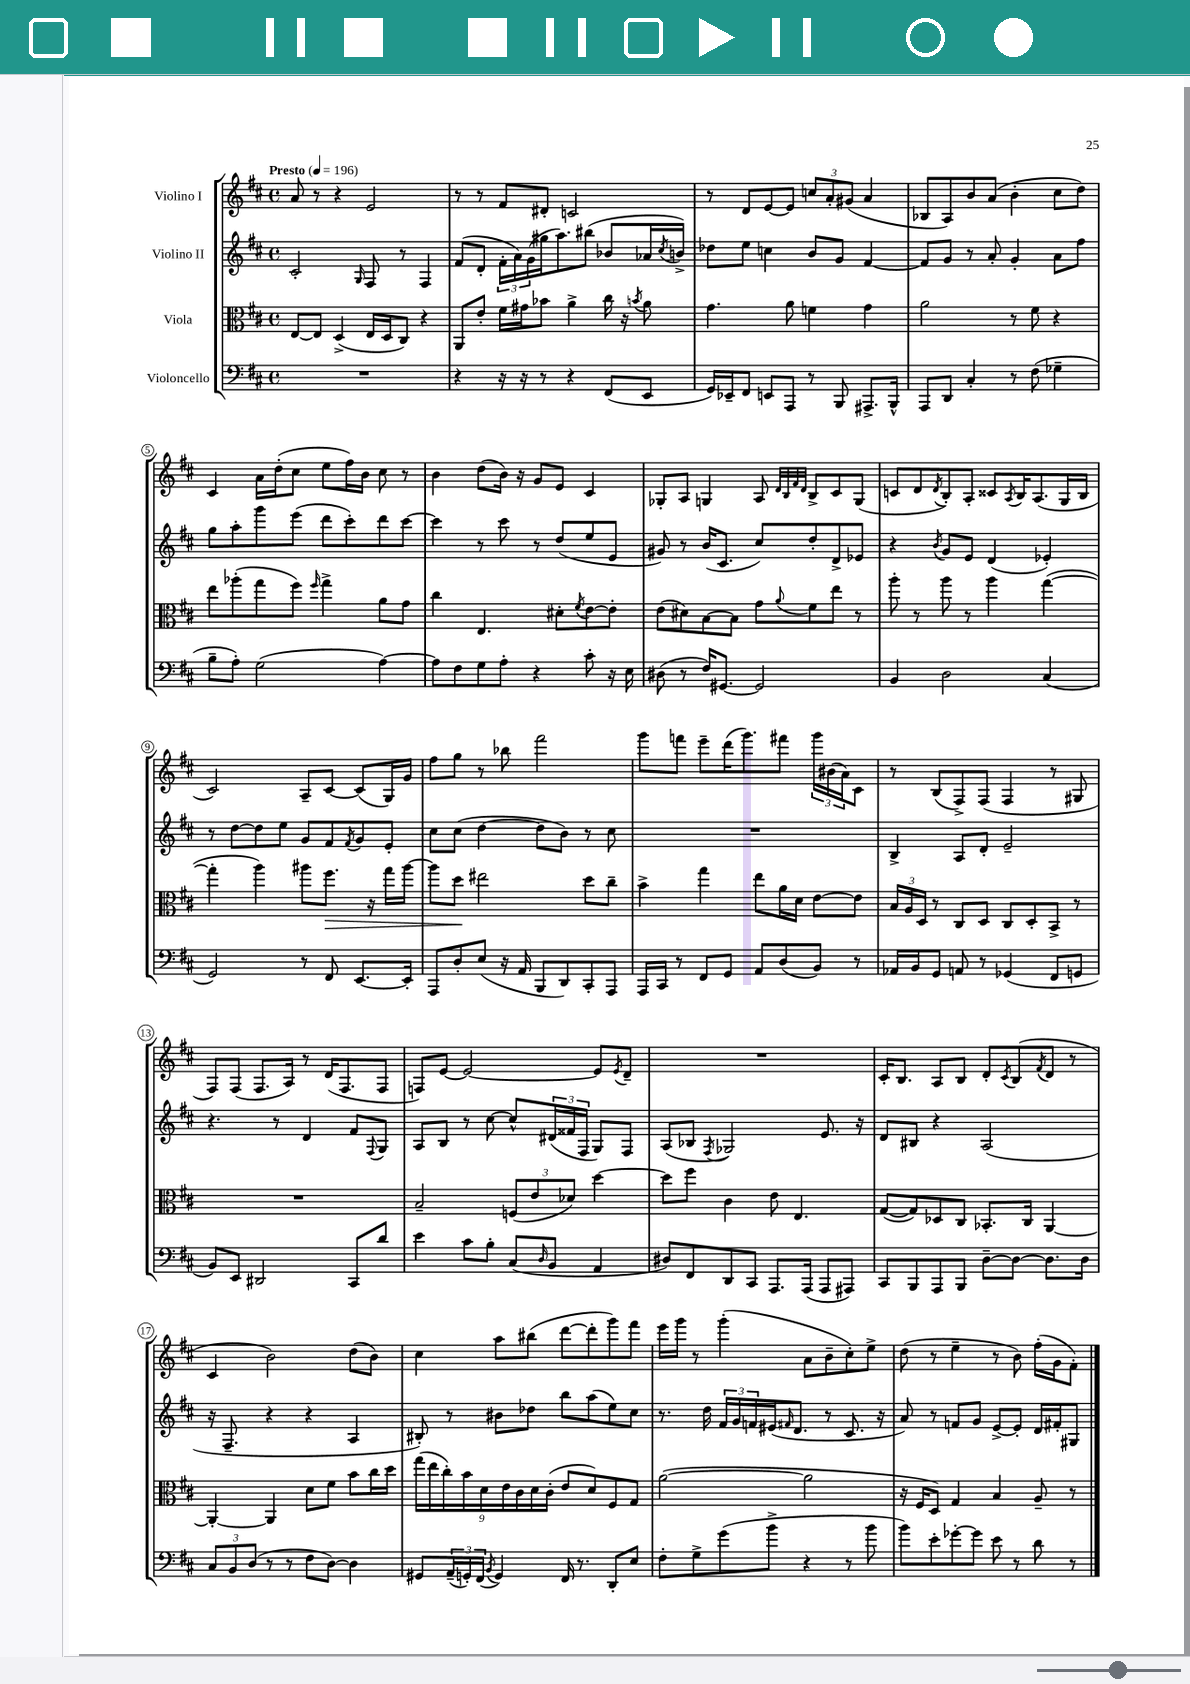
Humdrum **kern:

**kern	**kern	**dynam	**kern	**kern
*part4	*part3	*part3	*part2	*part1
*staff4	*staff3	*staff3	*staff2	*staff1
*I"Violoncello	*I"Viola	*	*I"Violino II	*I"Violino I
*clefF4	*clefC3	*	*clefG2	*clefG2
*k[f#c#]	*k[f#c#]	*	*k[f#c#]	*k[f#c#]
*M4/4	*M4/4	*	*M4/4	*M4/4
*met(c)	*met(c)	*	*met(c)	*met(c)
*MM196	*MM196	*	*MM196	*MM196
=1	=1	=1	=1	=1
!	!	!	!	!LO:TX:a:B:t=Presto
1r	[8E/L	.	2c#'/	8a/
.	8E/J]	.	.	8r
.	(4D^/	.	.	4r
.	.	.	16qqG/	.
.	16E/LL	.	8F#/	2e/
.	16D/J	.	.	.
.	8C#/J)	.	8r	.
.	4r	.	4F#/	.
=2	=2	=2	=2	=2
4r	8AA/L	.	(8f#/L	8r
.	8e'/J	.	8d'/J	8r
16r	16f#\LL	.	24f#'\LL	8f#/L
.	.	.	24a\)	.
16r	16g#X\J	.	.	.
.	.	.	(24g\	.
8r	8b-X\J	.	16gg#X\J	8d#X'/J
.	.	.	8.aa\)	.
4r	4a^\	.	.	2cn/
.	.	.	(8bb#X\J	.
(8FF#/L	16cc#\	.	8b-X/L	.
.	16r	.	.	.
.	8qbn/	.	.	.
8EE/J	8a\	.	16a-X/L	.
.	.	.	8qcc#/	.
.	.	.	16bn^/JJ)	.
=3	=3	=3	=3	=3
16GG/LL)	4.g\	.	8dd-X\L	8r
16EE-X~/J	.	.	.	.
8FF#/J	.	.	8ee\J	8d/L
8EEn/L	.	.	4ccn\	[8e/
8AAA/J	8a\	.	.	8e/J]
8r	4fn\	.	8b/L	12ccn/L
.	.	.	.	12a'/
8BBB/	.	.	8g/J	.
.	.	.	.	(12g#X/J
8.AAA#X^/L	4g\	.	[4f#/	4a/
16BBB^^/Jk	.	.	.	.
=4	=4	=4	=4	=4
8AAA/L	2a\	.	8f#/L]	8B-X/L
8DD/J	.	.	8g/J	8A/)
4C#'/	.	.	8r	8b/
.	.	.	8a'/	(8a/J
8r	8r	.	4g'/	4b'\
(8F#\	8f#\	.	.	.
4G-X~\	4r	.	8a\L	8cc#\L
.	.	.	8ff#\J	8dd\J)
!!LO:LB:g=z
=5	=5	=5	=5	=5
8B~\L	8ee\L	.	8gg\L	4c#/
8A'\J)	(8aa-X'\	.	8aa'\	.
(2G\	8gg\	.	8ggg\	16a\LL
.	.	.	.	(16dd'\J
.	8ff#\J)	.	(8eee\J	8cc#\J
.	16qqff#/	.	.	.
.	4gg^\	.	8ddd\L	8ee\L
.	.	.	8ccc#'\)	16ff#\L)
.	.	.	.	16b\JJ
[4A\)	8a\L	.	8ddd\	8cc#\
.	8g\J	.	[8ccc#\J	8r
=6	=6	=6	=6	=6
8A\L]	4cc#\	.	4ccc#\]	4b\
8F#\	.	.	.	.
8G\	4.E/	.	8r	(8dd\L
8A'\J	.	.	8ccc#\	16b\Jk)
.	.	.	.	16r
4r	.	.	8r	8g/L
.	8d#X'\L	.	(8dd/L	8e/J
.	8qf#/	.	.	.
8c#'\	[8e\	.	8ee/	4c#/
16r	8e'\J]	.	8e/J	.
16E\	.	.	.	.
=7	=7	=7	=7	=7
(8D#X\	(8e\L	.	8g#X/)	8G-X'/L
8r	8d#X\)	.	8r	8A/J
16F#/KL)	[8B\	.	(16b/KL	4Gn/
[8.GG#X/J	.	.	8.c#/J	.
.	8B\J]	.	.	.
2GG#/]	8g\L	.	8cc#/L)	8A/
.	.	.	.	32qqd/LLL
.	.	.	.	32qqB/
.	.	.	.	32qqf#/
.	8qqa/	.	.	32qqd/JJJ
.	8f#\	.	8dd'/	8B^/L
.	8ee\J	.	8d^/	8c#/
.	8r	.	8e-X/J	(8G/J
=8	=8	=8	=8	=8
4BB/	8aa'\	.	4r	8cn/L
.	8r	.	.	8d/
.	.	.	8qb/	8qd/
2D\	8aa\	.	8g/L	8B'/)
.	8r	.	8e/J	8A'/J
.	4aa\	.	(4d/	8c##X/L
.	.	.	.	8qA/
.	.	.	.	16B/K
.	.	.	.	(8.A/
(4C#/	([4gg\	.	4e-X'/)	.
.	.	.	.	16G/L
.	.	.	.	16B/JJ
!!LO:LB:g=z
=9	=9	=9	=9	=9
2GG/)	4gg'\]	.	8r	2c#/)
.	.	.	[8dd\L	.
.	4aa\)	.	8dd\]	.
.	.	.	8ee\J	.
8r	8aa#X\L	.	8g/L	8A~/L
!	!	!LO:HP:b	!	!
8FF#/	8.ff#\J	>	8f#/	[8c#/J
.	.	.	8qf#/	.
[8.EE/L	.	.	8g/	(8c#/L]
.	16r	.	.	.
.	16gg\LL	.	8e'/J	16G/L)
16EE'/Jk]	[16aa#\JJ	.	.	16g/JJ
=10	=10	=10	=10	=10
8AAA/L	8aa#\L]	.	8cc#\L	8ff#\L
8D'/	8dd\J	.	(8cc#\J	8gg\J
(8E/J	2ee#X\	]	[4dd\	8r
16r	.	.	.	8bb-X\
16AA/	.	.	.	.
8BBB/L	.	.	8dd\L]	2fff#\
8DD/)	.	.	8b\J)	.
8CC#'/	8dd\L	.	8r	.
8AAA/J	8cc#~\J	.	8cc#\	.
=11	=11	=11	=11	=11
16AAA/LL	4b^\	.	1r	8ggg\L
16CC#/JJ	.	.	.	.
8r	.	.	.	8fffn\J
8FF#/L	4gg\	.	.	8eee~\L
8GG/J	.	.	.	(16ddd\K
.	.	.	.	8.ggg\)
8AA/L	8ee\L	.	.	.
(8D/	16a\L	.	.	8fff#X\J
.	16d\JJ	.	.	.
8BB/J)	[8e\L	.	.	24ggg\LL
.	.	.	.	(24b#X\
.	.	.	.	24a\J)
8r	8e\J]	.	.	8c#\J
=12	=12	=12	=12	=12
16AA-X/LL	24B/LL	.	4B^/	8r
.	24A/	.	.	.
16BB/J	.	.	.	.
.	24D/JJ	.	.	.
8GG/J	8r	.	.	(8B/L
8AAn/	8C#/L	.	8A/L	8F#^/)
8r	8D/J	.	8d'/J	(8F#/J
(4GG-X/	8C#/L	.	2e~/	4F#/
.	8D'/	.	.	.
8FF#/L	8BB^/J	.	.	8r
8GGn/J	8r	.	.	8G#X/
!!LO:LB:g=z
=13	=13	=13	=13	=13
8BB/L)	1r	.	4.r	8F#/L)
8EE/J	.	.	.	(8F#/J
2DD#X/	.	.	.	8.F#/L
.	.	.	8r	.
.	.	.	.	16A/Jk)
.	.	.	4d/	8r
.	.	.	.	(16d/KL
.	.	.	.	8.F#/
8CC#/L	.	.	8f#/L	.
.	.	.	8qqF#/	.
8d/J	.	.	8G/J	8F#/J
=14	=14	=14	=14	=14
4e\	2B~/	.	8A/L	8Fn/L)
.	.	.	8B/J	[8e/J
8c#\L	.	.	8r	2e/_
8B'\J	.	.	[8cc#\	.
(8C#/L	(12Fn/L	.	8cc#^^/L]	.
.	12e/	.	.	.
16qqD/	.	.	.	.
8BB/J	.	.	(24d#X/L	.
.	12d-X/J)	.	24f##X/	.
.	.	.	24F#/JJ	.
4AA/	[4dd\	.	8G/L)	8e/L]
.	.	.	.	8qe/
.	.	.	8F#/J	8d~/J
=15	=15	=15	=15	=15
8D#X/L)	8dd\L]	.	(8A/L	1r
8FF#/	8ff#\J	.	8B-X/J	.
.	.	.	8qF#/	.
8DD/	4c#\	.	2G-X/)	.
8CC#/J	.	.	.	.
8.AAA/L	8e\	.	.	.
.	4.E/	.	.	.
(16AAA/Jk	.	.	.	.
8AAA/L	.	.	8.e/	.
8AAA#X/J)	.	.	.	.
.	.	.	16r	.
=16	=16	=16	=16	=16
8CC#/L	([8G/L	.	8d/L	16c#'/KL
.	.	.	.	8.B/J
8BBB/	8G/])	.	8B#X/J	.
8AAA/	8D-X/	.	4r	8A/L
8BBB/J	8C#/J	.	.	8B/J
[8D~\L	8.BB-X'/L	.	(2A/	8d'/L
.	.	.	.	8qc#/
8D\J_	.	.	.	(8B/
.	16C#/Jk	.	.	.
.	.	.	.	8qf#/
8.D\L]	[4AA/	.	.	8d/J
.	.	.	.	8r
16D\Jk	.	.	.	.
!!LO:LB:g=z
=17	=17	=17	=17	=17
12C#/L	4AA'/_	.	16r	4c#/
.	.	.	8.F#~/	.
12BB/	.	.	.	.
(12D/J	.	.	.	.
8r	4AA/]	.	4r	2b\)
8r	.	.	.	.
8F#\L	8d\L	.	4r	.
[8D\J)	8f#\J	.	.	.
4D\]	8b\L	.	4A/	(8dd\L
.	16cc#\L	.	.	8b\J)
.	16dd\JJ	.	.	.
=18	=18	=18	=18	=18
8GG#X/L	(18gg\LL	.	8B#X'/)	4cc#\
.	18ee\	.	.	.
.	18cc#'\)	.	.	.
(24AA~/L	.	.	8r	.
24GGn'/)	18b\	.	.	.
(24FF#/JJ	.	.	.	.
.	18d\	.	.	.
8qBB/	.	.	.	.
4GG/)	.	.	8b#X\L	8aa\L
.	18e\	.	.	.
.	18c#\	.	.	.
.	.	.	8dd-X\J	(8bb#X\J
.	18d\	.	.	.
.	(18c#'\JJ	.	.	.
16FF#/	8e/L	.	8bb\L	[8ddd\L
8.r	.	.	.	.
.	8d/)	.	(8aa\	8ddd'\]
8DD'/L	8F#/	.	8ee\)	8ggg\)
8E/J	8G/J	.	8cc#\J	8fff#\J
=19	=19	=19	=19	=19
8F#'\L	([2a\	.	8.r	16eee\LL
.	.	.	.	16ggg\JJ
8G^\	.	.	.	8r
.	.	.	16dd\	.
(8g\	.	.	24f#/LL	(4ggg'\
.	.	.	24g/	.
.	.	.	24fn/	.
8b^\J	.	.	(16e#X/J	.
.	.	.	16qqf#X/	.
.	.	.	8.d/J	.
4r	2a\]	.	.	8a\L
.	.	.	8r	8b~\
8r	.	.	8.c#/	8cc#'\)
8b\	.	.	.	8ee^\J
.	.	.	16r	.
=20	=20	=20	=20	=20
8b\L)	16r	.	8a/)	(8dd\
.	16F#/KL	.	.	.
8e'\	8D/J)	.	8r	8r
[8g-X'\	4G/	.	8fn/L	4ee~\
8g-\J]	.	.	8g/J	.
8e\	4B/	.	[8e^/L	8r
8r	.	.	8e'/J]	8b\)
8d\	8A~/	.	16d/LL	(16ff#'\LL
.	.	.	16f#X'/J	16g\J
8r	8r	.	8G#X/J	8f#'\J)
==	==	==	==	==
*-	*-	*-	*-	*-
